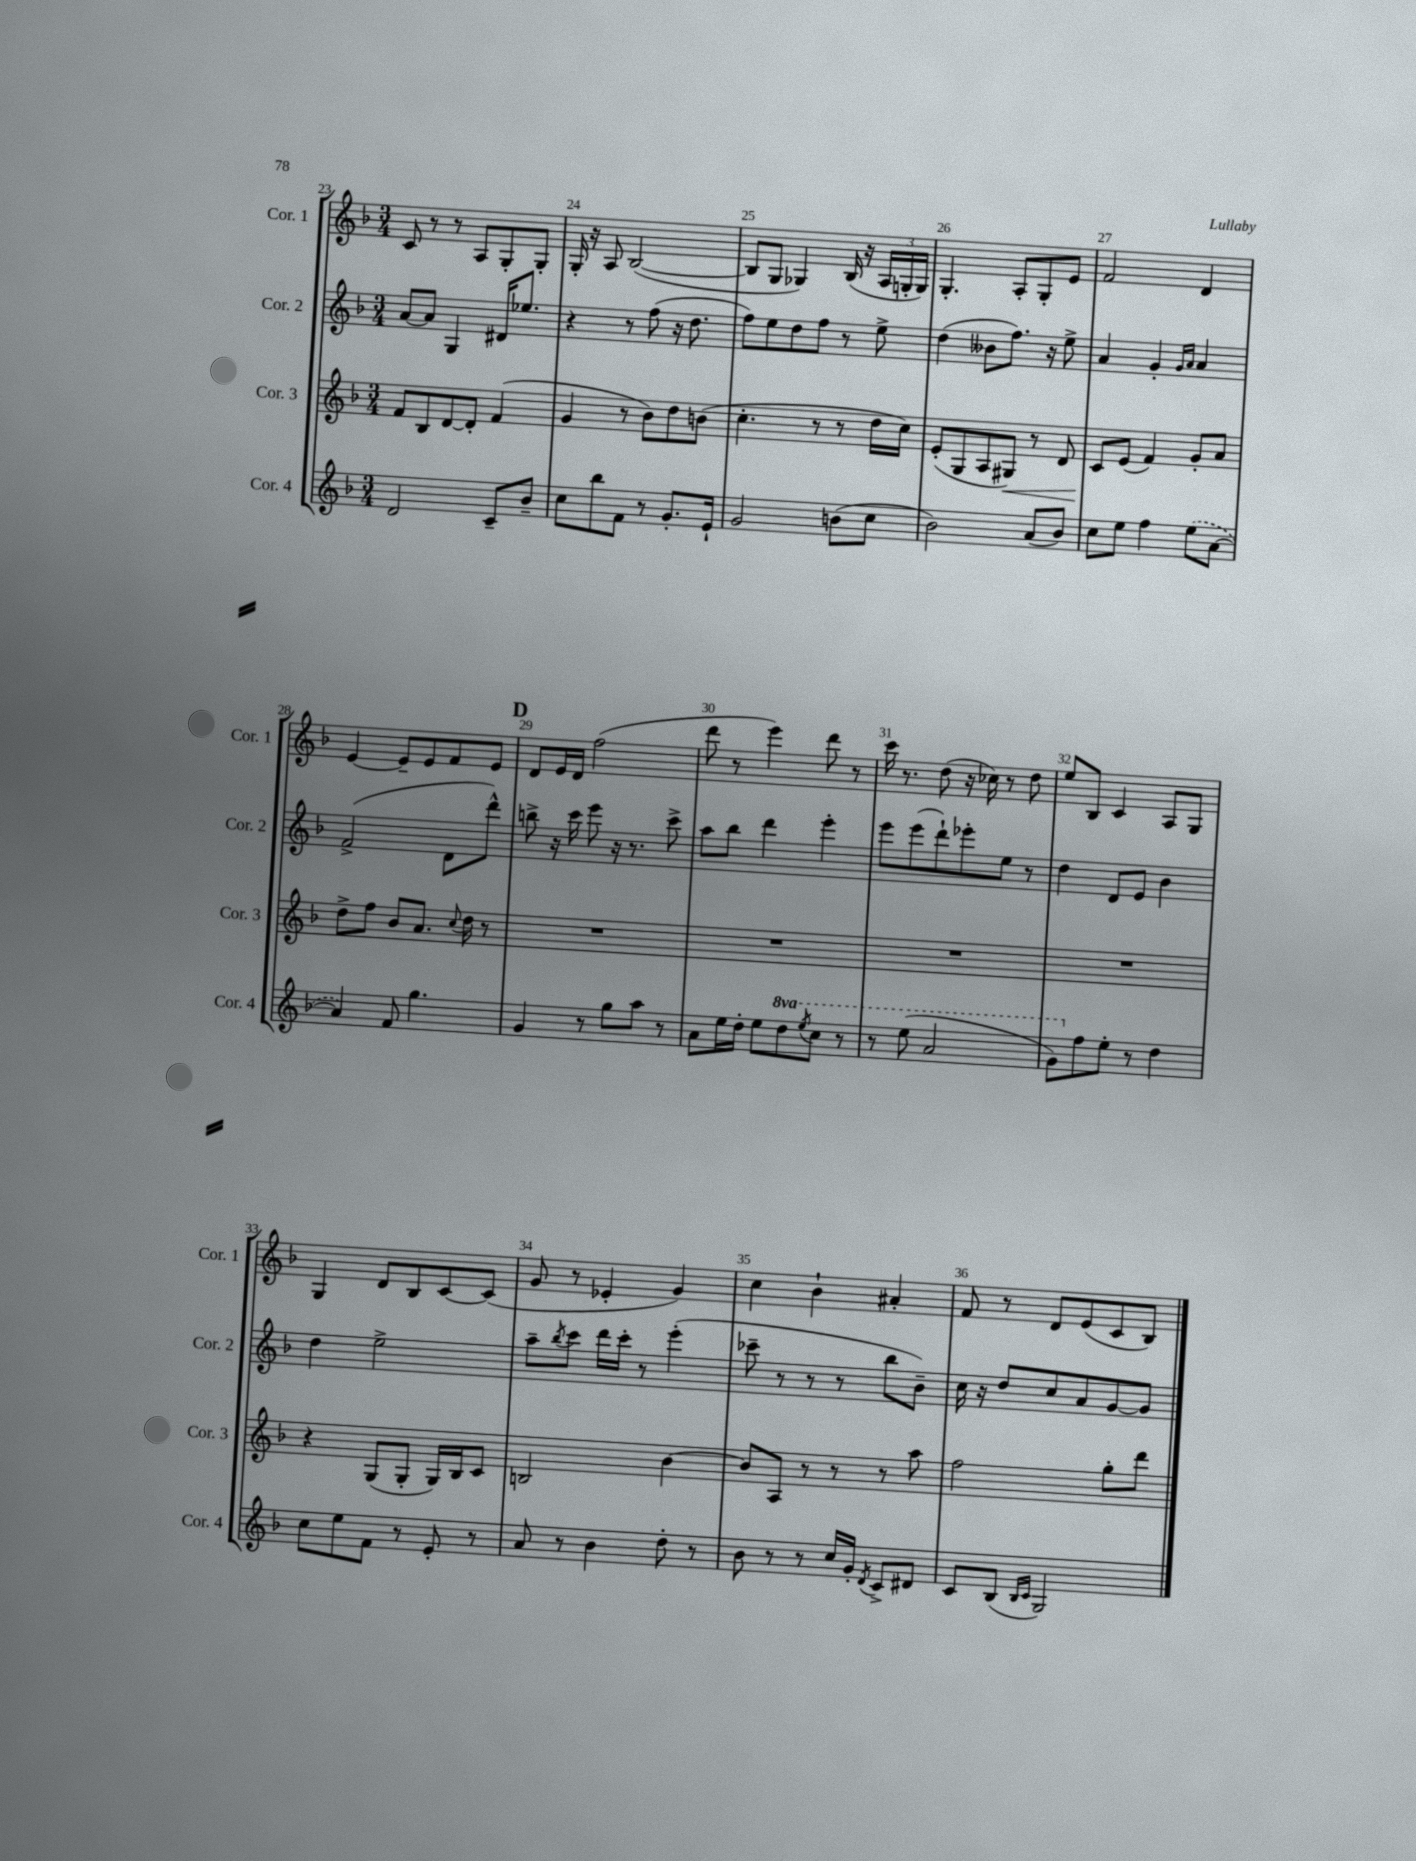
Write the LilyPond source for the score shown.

<<
\new StaffGroup <<
\new Staff = "s0" \with { instrumentName = "Cor. 1" shortInstrumentName = "Cor. 1" } {
    \clef treble \key f \major \numericTimeSignature \time 3/4
    c'8 r8 r8 a8 g8-. g8-. |
    g16-. r16 a8 bes2~( |
    bes8 g8 ges4) bes16( r16 \tuplet 3/2 { a16 g16-. g16) } |
    g4.-. a8-. g8-. e'8 |
    f'2 d'4 |
    e'4~ e'8-- e'8 f'8 e'8 |
    \mark \markup { \bold "D" } d'8 e'16 d'16 f''2( |
    d'''8 r8 e'''4) d'''8 r8 |
    c'''16 r8. d''8( r16 ces''16) r8 d''8 |
    e''8 bes8 c'4 a8 g8 |
    g4 d'8 bes8 c'8~ c'8( |
    g'8 r8 ees'4-. g'4) |
    c''4 bes'4-! ais'4-. |
    f'8 r8 d'8 e'8( c'8 bes8) \bar "|." |
}
\new Staff = "s1" \with { instrumentName = "Cor. 2" shortInstrumentName = "Cor. 2" } {
    \clef treble \key f \major \numericTimeSignature \time 3/4
    a'8~ a'8 g4 dis'16 ees''8. |
    r4 r8 f''8( r16 d''8. |
    f''8) e''8 d''8 f''8 r8 e''8-> |
    d''4( beses'8 f''8.) r16 e''8-> |
    a'4 g'4-. \grace { g'16 a'16 } a'4 |
    f'2->( d'8 d'''8-^) |
    \mark \markup { \bold "D" } b''8-> r16 c'''16 e'''8 r16 r8. c'''8-> |
    a''8 bes''8 d'''4 e'''4-. |
    e'''8 e'''8( d'''8-!) ees'''8-. e''8 r8 |
    d''4 d'8 e'8 bes'4 |
    d''4 e''2-> |
    a''8-- \acciaccatura { bes''8 } c'''8 d'''16 c'''16-. r8 e'''4-.( |
    ces'''8-- r8 r8 r8 bes''8 bes'8--) |
    c''16 r16 d''8 c''8 a'8 g'8~ g'8 \bar "|." |
}
\new Staff = "s2" \with { instrumentName = "Cor. 3" shortInstrumentName = "Cor. 3" } {
    \clef treble \key f \major \numericTimeSignature \time 3/4
    f'8 bes8 d'8~ d'8-. f'4( |
    g'4 r8 bes'8) d''8 b'8( |
    c''4.-. r8 r8 d''16 c''16) |
    e'8-.( g8 a8 gis8\<) r8 d'8 |
    c'8\! e'8( f'4) g'8-. a'8 |
    d''8-> f''8 bes'8 a'8. \appoggiatura { c''8 } d''16 r8 |
    \mark \markup { \bold "D" } R2. |
    R2. |
    R2. |
    R2. |
    r4 g8( g8-. g16) bes16 c'8 |
    b2 bes'4~ |
    bes'8 a8 r8 r8 r8 a''8 |
    f''2 g''8-. d'''8 \bar "|." |
}
\new Staff = "s3" \with { instrumentName = "Cor. 4" shortInstrumentName = "Cor. 4" } {
    \clef treble \key f \major \numericTimeSignature \time 3/4 \set Staff.ottavationMarkups = #ottavation-simple-ordinals
    d'2 c'8-- bes'8-- |
    c''8 bes''8 f'8 r8 g'8.-. e'16-! |
    g'2 b'8( c''8 |
    bes'2) a'8( bes'8) |
    c''8 e''8 f''4 \once \slurDashed e''8( a'8~ |
    a'4) f'8 g''4. |
    \mark \markup { \bold "D" } g'4 r8 g''8 a''8 r8 |
    a'8 e''16 d''16-. e''8 \ottava #1 d'''8 \acciaccatura { e'''8 } c'''8 r8 |
    r8 e'''8( a''2 |
    g''8) \ottava #0 f''8 e''8-. r8 d''4 |
    c''8 e''8 f'8 r8 e'8-. r8 |
    a'8 r8 bes'4 d''8-. r8 |
    bes'8 r8 r8 c''16 g'16-. \acciaccatura { d'8 } c'8-> dis'8 |
    c'8 bes8( \grace { bes16 c'16 } g2) \bar "|." |
}
>>
>>
\layout { \context { \Score currentBarNumber = #23 \override BarNumber.break-visibility = ##(#f #t #t) barNumberVisibility = #all-bar-numbers-visible } }
